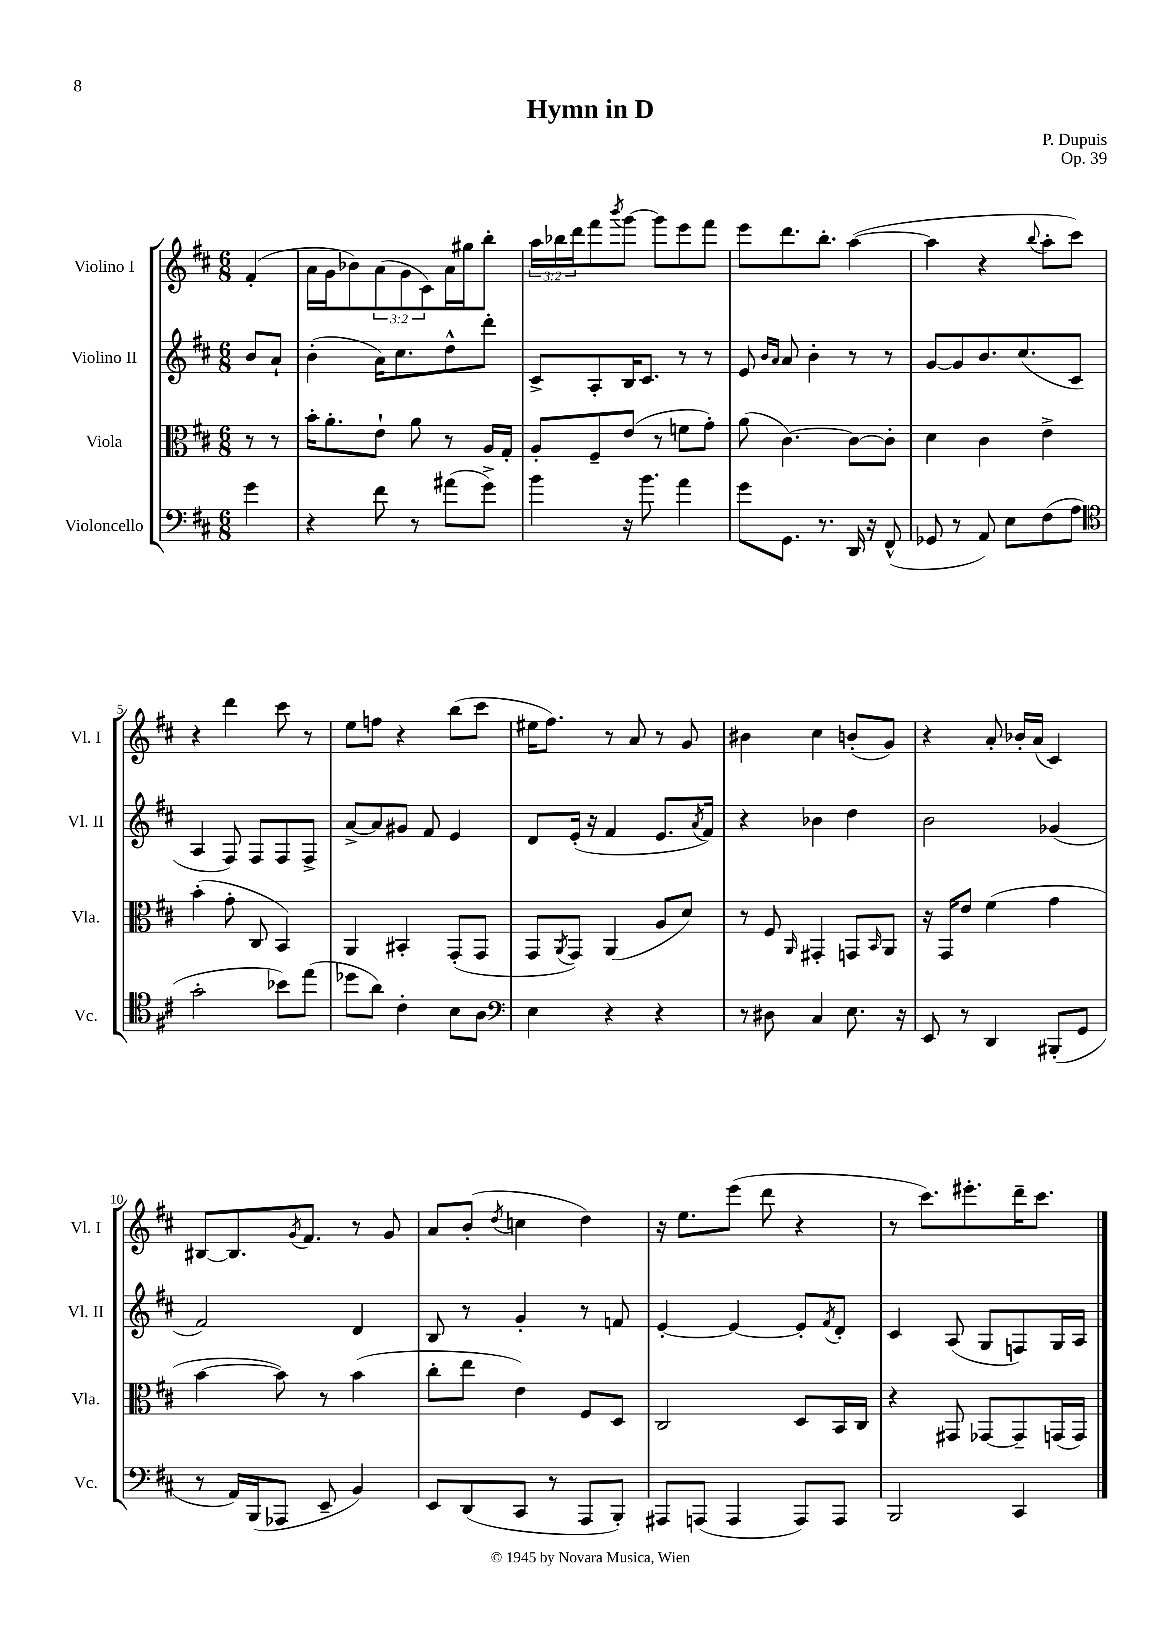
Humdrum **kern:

**kern	**kern	**kern	**kern
*staff4	*staff3	*staff2	*staff1
*clefF4	*clefC3	*clefG2	*clefG2
*k[f#c#]	*k[f#c#]	*k[f#c#]	*k[f#c#]
*M6/8	*M6/8	*M6/8	*M6/8
4g	8r	8b	(4f#'
.	8r	8a`	.
=	=	=	=
4r	16b'	(4b'	16a
.	8.a'	.	16g
.	.	.	8b-)
8f#	8e`	16a)	(12a
.	.	8.cc#	.
.	.	.	12g
8r	8a	.	.
.	.	.	12c#)
(8a#	8r	8dd^^	16a
.	.	.	16gg#
8g^)	16A	8ddd'	8bb'
.	16G'	.	.
=	=	=	=
4b	8A'	8c#^	24aa
.	.	.	24bb-
.	.	.	24ddd
.	8F#~	8A'	8fff#
.	.	.	8qbbb
16r	(8e	16B	[8ggg
8.b	.	8.c#	.
.	8r	.	8ggg]
4a	8f	8r	8eee
.	8g')	8r	8fff#
=	=	=	=
8g	(8a	8e	8eee
.	.	16qqb	.
.	.	16qqa	.
8.GG	[4.c#)	8a	8.ddd
.	.	4b'	.
8.r	.	.	8.bb'
16DD	8c#_	8r	([4aa
16r	.	.	.
(8FF#^^	8c#']	8r	.
=	=	=	=
8GG-	4d	[8g	4aa]
8r	.	8g]	.
8AA)	4c#	8.b	4r
8E	.	.	.
.	.	(8.cc#	.
.	.	.	8qqbb
(8F#	4e^	.	8aa'
8A	.	8c#	8ccc#)
=	=	=	=
*clefC4	*	*	*
2g'	(4b'	4A	4r
.	8g'	8F#)	4ddd
.	8C#	8F#	.
8b-)	4BB)	8F#	8ccc#
(8ee	.	8F#^	8r
=	=	=	=
8dd-	4AA	[8a^	8ee
8a)	.	8a]	8ff
4c#'	4BB#'	8g#	4r
.	.	8f#	.
8B	(8GG'	4e	(8bb
8A	8GG	.	8ccc#
=	=	=	=
*clefF4	*	*	*
4E	8GG	8d	16ee#
.	.	.	8.ff#)
.	8qAA	.	.
.	8GG)	(16e'	.
.	.	16r	.
4r	(4AA	4f#	8r
.	.	.	8a
4r	8A	8.e	8r
.	8d)	.	8g
.	.	8qa	.
.	.	16f#)	.
=	=	=	=
8r	8r	4r	4b#
8D#	8F#	.	.
.	16qqAA	.	.
4C#	4GG#'	4b-	4cc#
8.E	8GG	4dd	(8b'
.	16qqBB	.	.
.	8AA	.	8g)
16r	.	.	.
=	=	=	=
8EE	16r	2b	4r
.	16GG	.	.
8r	8e	.	.
4DD	(4f#	.	8a'
.	.	.	16b-'
.	.	.	(16a
(8BBB#'	4g	(4g-	4c#)
8GG	.	.	.
=	=	=	=
8r	[4b	2f#)	[8B#
16AA)	.	.	8.B#]
(16BBB	.	.	.
8AAA-	8b])	.	.
.	.	.	8qg
.	.	.	8.f#
8EE~	8r	.	.
4BB)	(4b	4d	8r
.	.	.	8g
=	=	=	=
8EE	8cc#'	8B	8a
(8DD	8ee	8r	(8b'
.	.	.	8qdd
8CC#	4e)	4g'	4cc
8r	.	.	.
8AAA	8F#	8r	4dd)
8BBB')	8D	8f	.
=	=	=	=
8AAA#	2C#	[4e'	16r
.	.	.	8.ee
(8AAA	.	.	.
4AAA	.	4e_	(8eee
.	.	.	8ddd
8AAA)	8D	8e']	4r
.	.	8qf#	.
8AAA	16BB	8d'	.
.	16C#	.	.
=	=	=	=
2BBB	4r	4c#	8r
.	.	.	8.ccc#)
.	8GG#	(8A	.
.	.	.	8.eee#'
.	[8GG-	8G	.
4CC#	8GG-~]	8F)	16ddd~
.	.	.	8.ccc#
.	(16GG	16G	.
.	16GG)	16A	.
==	==	==	==
*-	*-	*-	*-
